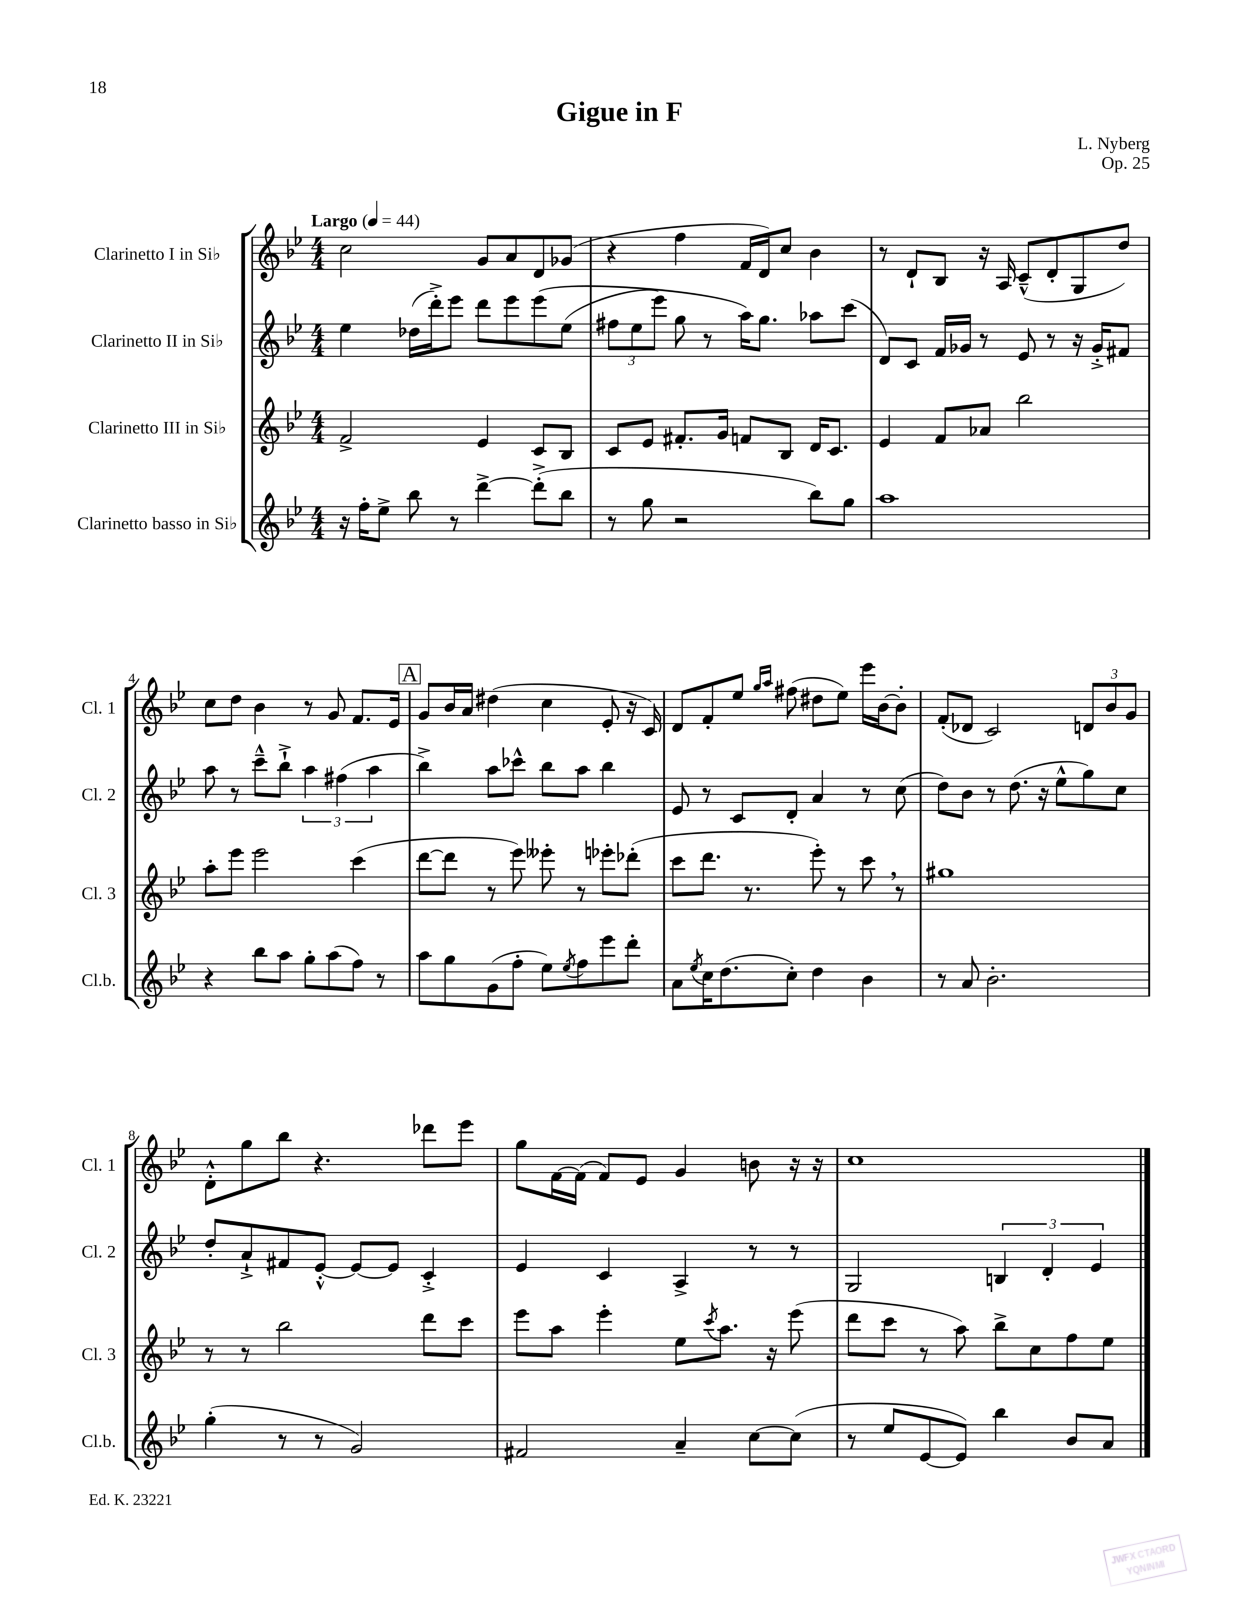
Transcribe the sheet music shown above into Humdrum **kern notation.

**kern	**kern	**kern	**kern
*part4	*part3	*part2	*part1
*staff4	*staff3	*staff2	*staff1
*I"Clarinetto basso in Si♭	*I"Clarinetto III in Si♭	*I"Clarinetto II in Si♭	*I"Clarinetto I in Si♭
*I'Cl.b.	*I'Cl. 3	*I'Cl. 2	*I'Cl. 1
*clefG2	*clefG2	*clefG2	*clefG2
*k[b-e-]	*k[b-e-]	*k[b-e-]	*k[b-e-]
*M4/4	*M4/4	*M4/4	*M4/4
*MM44	*MM44	*MM44	*MM44
=1	=1	=1	=1
!	!	!	!LO:TX:a:B:t=Largo
16r	2f^/	4ee-\	2cc\
16ff'\KL	.	.	.
8ee-^\J	.	.	.
8bb-\	.	(16dd-X\LL	.
.	.	16ddd'^\J)	.
8r	.	8eee-\J	.
[4ddd^\	4e-/	8ddd\L	8g/L
.	.	8eee-\	8a/
(8ddd'^\L]	8c/L	(8eee-\	8d/
8bb-\J	8B-/J	(8ee-\J	(8g-X/J
=2	=2	=2	=2
8r	8c/L	12ff#X\L	4r
.	.	12ee-\	.
8gg\	8e-/J	.	.
.	.	12eee-\J)	.
2r	8.f#X'/L	8gg\	4ff\
.	.	8r	.
.	16g/Jk	.	.
.	8fn/L	16aa\KL)	16f/LL
.	.	8.gg\J	16d/J)
.	8B-/J	.	8cc/J
8bb-\L)	16d/KL	8aa-X\L	4b-\
.	8.c/J	.	.
8gg\J	.	(8ccc\J	.
=3	=3	=3	=3
1aa	4e-/	8d/L)	8r
.	.	8c/J	8d`/L
.	8f/L	16f/LL	8B-/J
.	.	16g-X/JJ	.
.	8a-X/J	8r	16r
.	.	.	16A/
.	2bb-\	8e-/	(8c~^^/L
.	.	8r	8d'/
.	.	16r	8G/
.	.	16g-'^/KL	.
.	.	8f#X/J	8dd/J)
!!LO:LB:g=z
=4	=4	=4	=4
4r	8aa'\L	8aa\	8cc\L
.	8eee-\J	8r	8dd\J
8bb-\L	2eee-\	8ccc~^^\L	4b-\
8aa\J	.	8bb-`^\J	.
8gg'\L	.	6aa\	8r
(8aa\	.	.	8g/
.	.	(6ff#X\	.
8ff\J)	(4ccc\	.	8.f/L
.	.	6aa\	.
8r	.	.	.
.	.	.	16e-/Jk
!!LO:REH:place=s1:t=A
=5	=5	=5	=5
8aa\L	[8ddd\L	4bb-^\)	8g/L
8gg\	8ddd\J]	.	16b-/L
.	.	.	16a/JJ
(8g\	8r	8aa\L	(4dd#X\
8ff'\J	8eee-\)	8ccc-X^^\J	.
8ee-\L)	8eee--X'\	8bb-\L	4cc\
8qee-/	.	.	.
8ff\	8r	8aa\J	.
8eee-\	8eee-X'\L	4bb-\	8e-'/
8ddd'\J	(8ddd-X'\J	.	16r
.	.	.	16c/)
=6	=6	=6	=6
8a\L	8ccc\L	8e-/	8d/L
8qee-/	.	.	.
16cc\K	8.ddd\J	8r	8f'/
(8.dd\	.	.	.
.	.	8c/L	8ee-/J
.	8.r	.	.
.	.	.	16qqgg/LL
.	.	.	16qqaa/JJ
8cc'\J)	.	8d'/J	(8ff#X\
4dd\	8eee-'\)	4a/	8dd#X\L
.	8r	.	8ee-\J)
4b-\	8ccc,\	8r	16eee-\LL
.	.	.	[16b-\J
.	8r	(8cc\	8b-'\J]
=7	=7	=7	=7
8r	1gg#X	8dd\L)	(8f'/L
8a/	.	8b-\J	8d-X/J
2.b-'\	.	8r	2c/)
.	.	(8.dd\	.
.	.	16r	.
.	.	8ee-^^\L	.
.	.	8gg\)	12dn/L
.	.	.	12b-/
.	.	8cc\J	.
.	.	.	12g/J
!!LO:LB:g=z
=8	=8	=8	=8
(4gg'\	8r	8dd'/L	8d'^^\L
.	8r	8a`^/	8gg\
8r	2bb-\	8f#X/	8bb-\J
8r	.	[8e-'^^/J	4.r
2g/)	.	8e-/L_	.
.	.	8e-/J]	.
.	8ddd\L	4c'^/	8ddd-X\L
.	8ccc\J	.	8eee-\J
=9	=9	=9	=9
2f#X/	8eee-\L	4e-/	8gg\L
.	8aa\J	.	[16f\L
.	.	.	(16f\JJ]
.	4eee-'\	4c/	8f/L)
.	.	.	8e-/J
4a~/	8ee-\L	4A^/	4g/
.	8qccc/	.	.
.	8.aa\J	.	.
[8cc\L	.	8r	8bn\
.	16r	.	.
(8cc\J]	(8eee-\	8r	16r
.	.	.	16r
=10	=10	=10	=10
8r	8ddd\L	2G/	1cc
8ee-/L	8ccc\J	.	.
[8e-/	8r	.	.
8e-/J])	8aa\)	.	.
4bb-\	8bb-^\L	6Bn/	.
.	8cc\	.	.
.	.	6d'/	.
8b-/L	8ff\	.	.
.	.	6e-/	.
8a/J	8ee-\J	.	.
==	==	==	==
*-	*-	*-	*-
